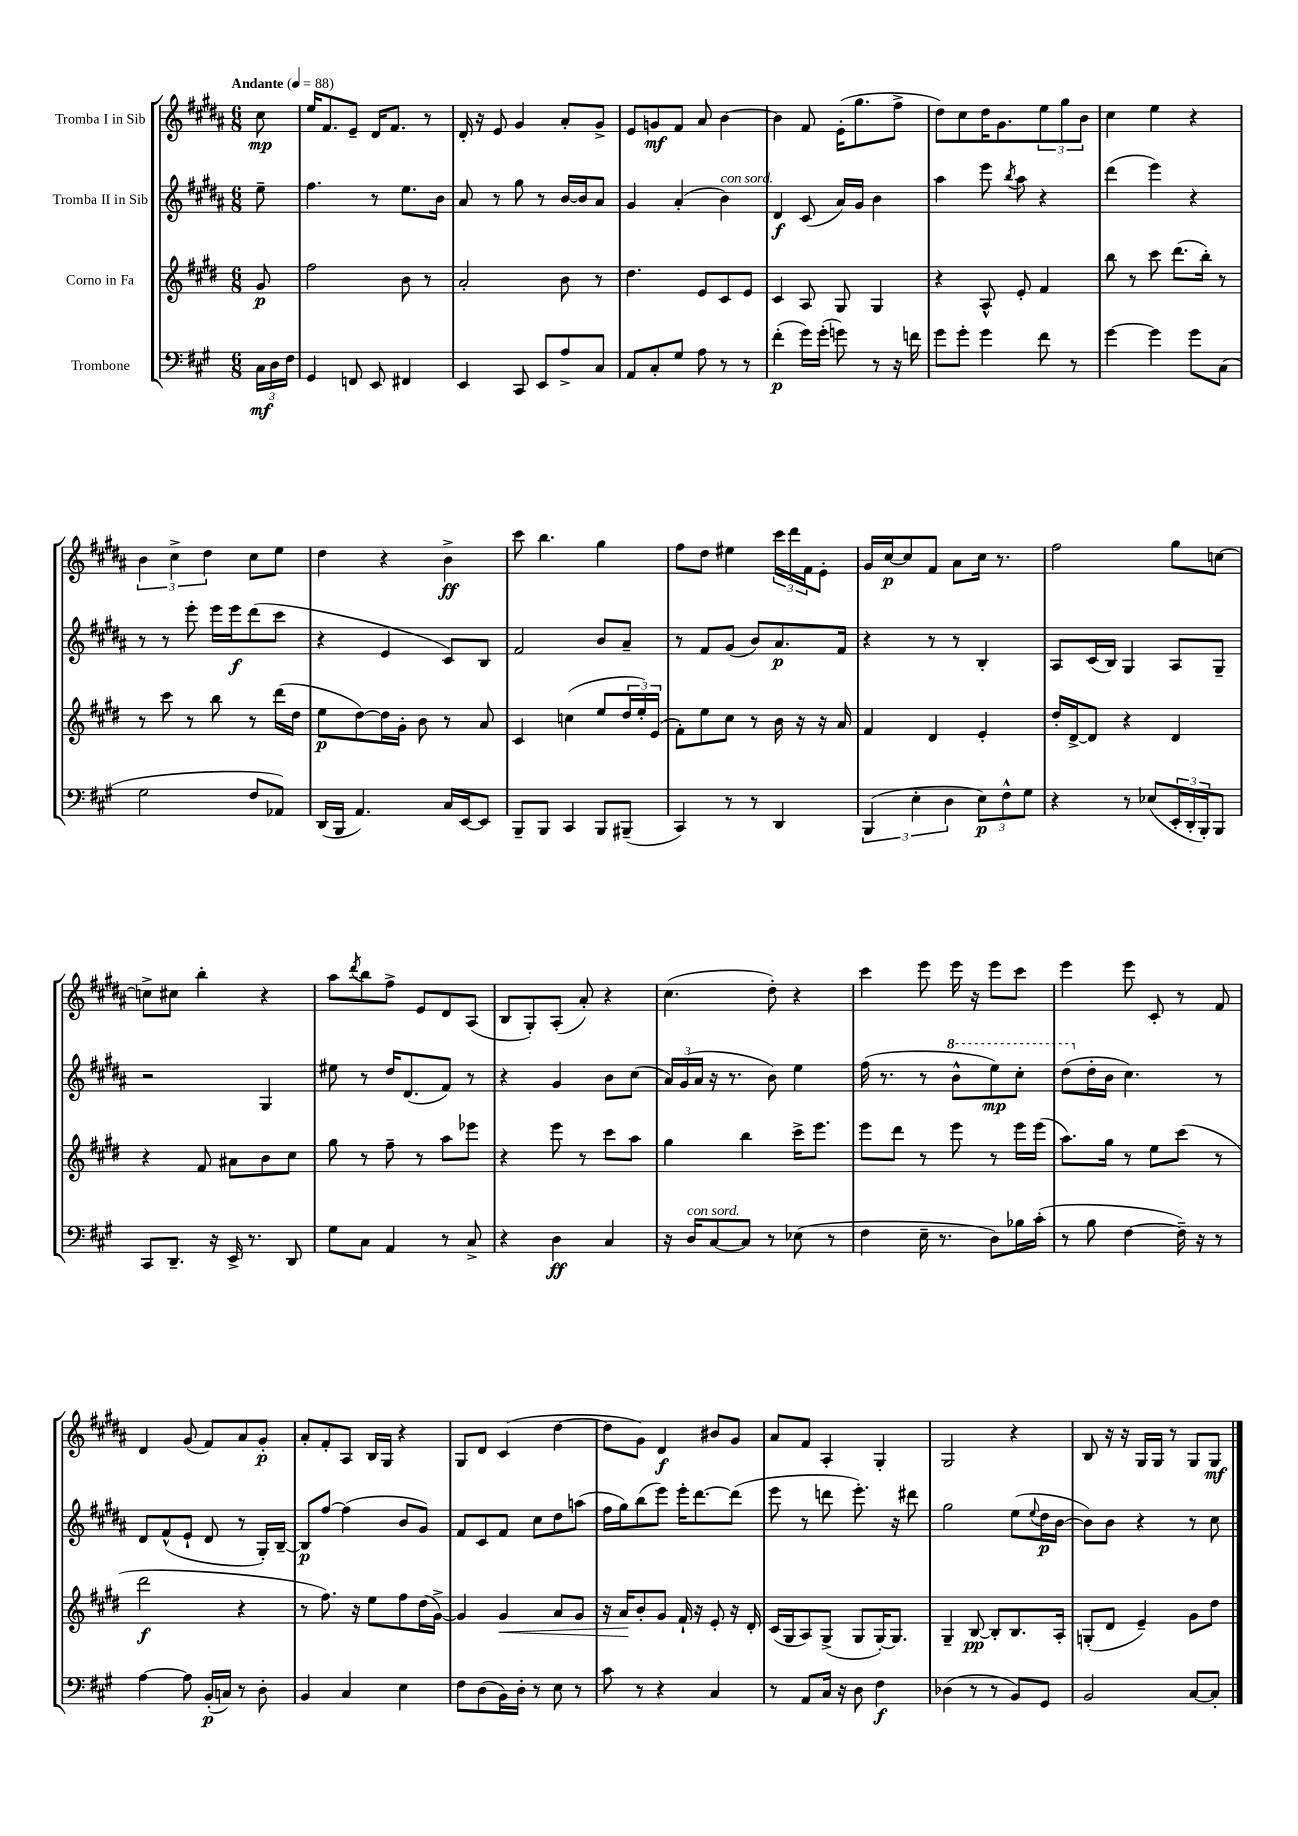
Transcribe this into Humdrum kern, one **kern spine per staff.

**kern	**dynam	**kern	**dynam	**kern	**dynam	**kern	**dynam
*part4	*part4	*part3	*part3	*part2	*part2	*part1	*part1
*staff4	*staff4	*staff3	*staff3	*staff2	*staff2	*staff1	*staff1
*I"Trombone	*	*I"Corno in Fa	*	*I"Tromba II in Sib	*	*I"Tromba I in Sib	*
*clefF4	*	*clefG2	*	*clefG2	*	*clefG2	*
*k[f#c#g#]	*	*k[f#c#g#d#]	*	*k[f#c#g#d#a#]	*	*k[f#c#g#d#a#]	*
*M6/8	*	*M6/8	*	*M6/8	*	*M6/8	*
*MM88	*	*MM88	*	*MM88	*	*MM88	*
=	=	=	=	=	=	=	=
!	!	!	!	!	!	!LO:TX:a:B:t=Andante	!
24C#\LL	mf	8g#/	p	8ee~\	.	8cc#\	mp
24D\	.	.	.	.	.	.	.
24F#\JJ	.	.	.	.	.	.	.
=1	=1	=1	=1	=1	=1	=1	=1
4GG#/	.	2ff#\	.	4.ff#\	.	16ee/KL	.
.	.	.	.	.	.	8.f#/	.
8FFn/	.	.	.	.	.	8e~/J	.
8EE/	.	.	.	8r	.	16d#/KL	.
.	.	.	.	.	.	8.f#/J	.
4FF#X/	.	8b\	.	8.ee\L	.	.	.
.	.	8r	.	.	.	8r	.
.	.	.	.	16b\Jk	.	.	.
=2	=2	=2	=2	=2	=2	=2	=2
4EE/	.	2a'/	.	8a#/	.	16d#'/	.
.	.	.	.	.	.	16r	.
.	.	.	.	8r	.	8e/	.
8CC#/	.	.	.	8gg#\	.	4g#/	.
8EE/L	.	.	.	8r	.	.	.
8A^/	.	8b\	.	[16b/LL	.	8a#'/L	.
.	.	.	.	16b/J]	.	.	.
8C#/J	.	8r	.	8a#/J	.	8g#^/J	.
=3	=3	=3	=3	=3	=3	=3	=3
8AA/L	.	4.dd#\	.	4g#/	.	8e/L	.
8C#'/	.	.	.	.	.	8gn/	mf
8G#/J	.	.	.	(4a#'/	.	8f#/J	.
8A\	.	8e/L	.	.	.	8a#/	.
!	!	!	!	!LO:TX:a:i:t=con sord.	!	!	!
8r	.	8c#/	.	4b\)	.	[4b\	.
8r	.	8e/J	.	.	.	.	.
=4	=4	=4	=4	=4	=4	=4	=4
(4f#'\	p	4c#/	.	4d#/	f	4b\]	.
16g#\LL)	.	8A/	.	(8c#/	.	8f#/	.
(16g#'\JJ	.	.	.	.	.	.	.
8gn\)	.	8G#/	.	16a#/LL)	.	(16e'\KL	.
.	.	.	.	16g#/JJ	.	8.gg#\	.
8r	.	4G#/	.	4b\	.	.	.
16r	.	.	.	.	.	8ff#^\J	.
16fn\	.	.	.	.	.	.	.
=5	=5	=5	=5	=5	=5	=5	=5
8g#\L	.	4r	.	4aa#\	.	8dd#\L)	.
8g#'\J	.	.	.	.	.	8cc#\	.
4g#\	.	8A^^/	.	8eee\	.	16dd#\K	.
.	.	.	.	.	.	8.g#\	.
.	.	.	.	8qbb/	.	.	.
.	.	8e'/	.	8aa#\	.	.	.
8f#\	.	4f#/	.	4r	.	12ee\	.
.	.	.	.	.	.	12gg#\	.
8r	.	.	.	.	.	.	.
.	.	.	.	.	.	12b\J	.
=6	=6	=6	=6	=6	=6	=6	=6
[4g#\	.	8bb\	.	(4ddd#\	.	4cc#\	.
.	.	8r	.	.	.	.	.
4g#\]	.	8ccc#\	.	4eee\)	.	4ee\	.
.	.	(8.ddd#\L	.	.	.	.	.
8g#\L	.	.	.	4r	.	4r	.
.	.	16bb'\Jk)	.	.	.	.	.
(8C#\J	.	8r	.	.	.	.	.
!!LO:LB:g=z
=7	=7	=7	=7	=7	=7	=7	=7
2G#\	.	8r	.	8r	.	6b\	.
.	.	8ccc#\	.	8r	.	.	.
.	.	.	.	.	.	6cc#^\	.
.	.	8r	.	8eee'\	.	.	.
.	.	.	.	.	.	6dd#\	.
.	.	8bb\	.	16eee\LL	.	.	.
.	.	.	.	16eee\J	f	.	.
8F#/L	.	8r	.	(8ddd#\	.	8cc#\L	.
8AA-X/J)	.	(16ddd#\LL	.	8ccc#\J	.	8ee\J	.
.	.	16dd#\JJ	.	.	.	.	.
=8	=8	=8	=8	=8	=8	=8	=8
(16DD/LL	.	8ee\L	p	4r	.	4dd#\	.
16BBB/JJ	.	.	.	.	.	.	.
4.AA/)	.	[8dd#\)	.	.	.	.	.
.	.	16dd#\L]	.	4e/	.	4r	.
.	.	16g#'\JJ	.	.	.	.	.
.	.	8b\	.	.	.	.	.
16C#/LL	.	8r	.	8c#/L)	.	4b^\	ff
[16EE/J	.	.	.	.	.	.	.
8EE/J]	.	8a/	.	8B/J	.	.	.
=9	=9	=9	=9	=9	=9	=9	=9
8BBB~/L	.	4c#/	.	2f#/	.	8ccc#\	.
8BBB/J	.	.	.	.	.	4.bb\	.
4CC#/	.	(4ccn\	.	.	.	.	.
8BBB/L	.	8ee/L	.	8b/L	.	4gg#\	.
(8BBB#X~/J	.	24dd#/L	.	8a#~/J	.	.	.
.	.	24ee'/)	.	.	.	.	.
.	.	(24e/JJ	.	.	.	.	.
=10	=10	=10	=10	=10	=10	=10	=10
4CC#/)	.	8f#'\L)	.	8r	.	8ff#\L	.
.	.	8ee\	.	8f#/L	.	8dd#\J	.
8r	.	8cc#\J	.	(8g#/J	.	4ee#X\	.
8r	.	8r	.	8b/L)	.	.	.
4DD/	.	16b\	.	8.a#/	p	24ccc#\LL	.
.	.	.	.	.	.	24ddd#\	.
.	.	16r	.	.	.	.	.
.	.	.	.	.	.	24f#\J	.
.	.	16r	.	.	.	8e'\J	.
.	.	16a/	.	16f#/Jk	.	.	.
=11	=11	=11	=11	=11	=11	=11	=11
(6BBB/	.	4f#/	.	4r	.	16g#/LL	.
.	.	.	.	.	.	[16cc#/J	p
.	.	.	.	.	.	8cc#/]	.
6E'\	.	.	.	.	.	.	.
.	.	4d#/	.	8r	.	8f#/J	.
6D\	.	.	.	.	.	.	.
.	.	.	.	8r	.	8a#\L	.
12E\L)	p	4e'/	.	4B'/	.	16cc#\Jk	.
.	.	.	.	.	.	8.r	.
12F#^^\	.	.	.	.	.	.	.
12G#\J	.	.	.	.	.	.	.
=12	=12	=12	=12	=12	=12	=12	=12
4r	.	16dd#'/LL	.	8A#/L	.	2ff#\	.
.	.	[16d#^/J	.	.	.	.	.
.	.	8d#/J]	.	(16c#/L	.	.	.
.	.	.	.	16B/JJ)	.	.	.
8r	.	4r	.	4G#/	.	.	.
(8E-X/L	.	.	.	.	.	.	.
24EE'/L	.	4d#/	.	8A#/L	.	8gg#\L	.
24DD'/	.	.	.	.	.	.	.
24BBB'/J)	.	.	.	.	.	.	.
8BBB/J	.	.	.	8G#~/J	.	[8ccn\J	.
!!LO:LB:g=z
=13	=13	=13	=13	=13	=13	=13	=13
8CC#/L	.	4r	.	2r	.	8ccn^\L]	.
8.DD~/J	.	.	.	.	.	8cc#X\J	.
.	.	8f#/	.	.	.	4bb'\	.
16r	.	.	.	.	.	.	.
16EE^/	.	8a#X\L	.	.	.	.	.
8.r	.	.	.	.	.	.	.
.	.	8b\	.	4G#/	.	4r	.
8DD/	.	8cc#\J	.	.	.	.	.
=14	=14	=14	=14	=14	=14	=14	=14
8G#\L	.	8gg#\	.	8ee#X\	.	8aa#\L	.
.	.	.	.	.	.	8qddd#/	.
8C#\J	.	8r	.	8r	.	8bb\	.
4AA/	.	8ff#~\	.	16dd#/KL	.	8ff#^\J	.
.	.	.	.	(8.d#/	.	.	.
.	.	8r	.	.	.	8e/L	.
8r	.	8aa\L	.	8f#/J)	.	8d#/	.
8C#^/	.	8eee-X\J	.	8r	.	(8A#/J	.
=15	=15	=15	=15	=15	=15	=15	=15
4r	.	4r	.	4r	.	8B/L	.
.	.	.	.	.	.	8G#'/)	.
4D\	ff	8eee\	.	4g#/	.	(8A#'/J	.
.	.	8r	.	.	.	8a#'/)	.
4C#/	.	8ccc#\L	.	8b\L	.	4r	.
.	.	8aa\J	.	(8cc#\J	.	.	.
=16	=16	=16	=16	=16	=16	=16	=16
16r	.	4gg#\	.	24a#/LL)	.	(4.cc#\	.
.	.	.	.	(24g#/	.	.	.
!LO:TX:a:i:t=con sord.	!	!	!	!	!	!	!
16D/KL	.	.	.	.	.	.	.
.	.	.	.	24a#/JJ	.	.	.
[8C#/	.	.	.	16r	.	.	.
.	.	.	.	8.r	.	.	.
8C#/J]	.	4bb\	.	.	.	.	.
8r	.	.	.	8b\)	.	8dd#'\)	.
(8E-X\	.	16ccc#^\KL	.	4ee\	.	4r	.
.	.	8.eee\J	.	.	.	.	.
8r	.	.	.	.	.	.	.
=17	=17	=17	=17	=17	=17	=17	=17
4F#\	.	8eee\L	.	(16ff#\	.	4ccc#\	.
.	.	.	.	8.r	.	.	.
.	.	8ddd#\J	.	.	.	.	.
16E~\	.	8r	.	8r	.	8eee\	.
8.r	.	.	.	.	.	.	.
*	*	*	*	*8va	*	*	*
.	.	8eee\	.	8bb^^\L	.	16eee\	.
.	.	.	.	.	.	16r	.
8D\L)	.	8r	.	8eee\)	mp	8eee\L	.
16B-X\L	.	16eee\LL	.	8ccc#'\J	.	8ccc#\J	.
(16c#'\JJ	.	(16eee\JJ	.	.	.	.	.
=18	=18	=18	=18	=18	=18	=18	=18
8r	.	8.aa\L)	.	(8ddd#\L	.	4eee\	.
*	*	*	*	*X8va	*	*	*
8B\	.	.	.	16dd#'\L	.	.	.
.	.	16gg#\Jk	.	16b\JJ	.	.	.
[4F#\	.	8r	.	4.cc#\)	.	8eee\	.
.	.	8ee\L	.	.	.	8c#'/	.
16F#~\])	.	(8ccc#\J	.	.	.	8r	.
16r	.	.	.	.	.	.	.
8r	.	8r	.	8r	.	8f#/	.
!!LO:LB:g=z
=19	=19	=19	=19	=19	=19	=19	=19
[4A\	.	2ddd#\	f	8d#/L	.	4d#/	.
.	.	.	.	(8f#^^/	.	.	.
8A\]	.	.	.	8e`/J	.	(8g#/	.
(16BB'/LL	p	.	.	8d#/	.	8f#/L)	.
16Cn/JJ)	.	.	.	.	.	.	.
8r	.	4r	.	8r	.	8a#/	.
8D'\	.	.	.	16G#'/LL)	.	8g#'/J	p
.	.	.	.	[16B~/JJ	.	.	.
=20	=20	=20	=20	=20	=20	=20	=20
4BB/	.	8r	.	8B/L]	p	8a#'/L	.
.	.	8.ff#\)	.	[8ff#/J	.	8f#'/	.
4C#/	.	.	.	(4ff#\]	.	8A#/J	.
.	.	16r	.	.	.	.	.
.	.	8ee\L	.	.	.	16B/LL	.
.	.	.	.	.	.	16G#/JJ	.
4E\	.	8ff#\	.	8b/L	.	4r	.
.	.	(16dd#\L	.	8g#/J)	.	.	.
.	.	[16g#^\JJ)	.	.	.	.	.
=21	=21	=21	=21	=21	=21	=21	=21
8F#\L	.	4g#/]	.	8f#/L	.	8G#/L	.
(8D\	.	.	.	8c#/	.	8d#/J	.
!	!	!	!LO:HP:b	!	!	!	!
16BB\L)	.	4g#/	<	8f#/J	.	(4c#/	.
16D'\JJ	.	.	.	.	.	.	.
8r	.	.	.	8cc#\L	.	.	.
8E\	.	8a/L	.	8dd#\	.	[4dd#\	.
8r	.	8g#/J	.	(8aan\J	.	.	.
=22	=22	=22	=22	=22	=22	=22	=22
8c#\	.	16r	.	16ff#\LL	.	8dd#\L]	.
.	.	16a/KL	.	16gg#\J)	.	.	.
8r	.	8b'/	[	(8bb\	.	8g#\J)	.
4r	.	8g#/J	.	8eee\J)	.	4d#/	f
.	.	16f#`/	.	16eee'\KL	.	.	.
.	.	16r	.	[8.ddd#\	.	.	.
4C#/	.	8e'/	.	.	.	8b#X/L	.
.	.	16r	.	(8ddd#\J]	.	8g#/J	.
.	.	16d#'/	.	.	.	.	.
=23	=23	=23	=23	=23	=23	=23	=23
8r	.	(16c#/LL	.	8eee\	.	8a#/L	.
.	.	16G#/J	.	.	.	.	.
8AA/L	.	8A/)	.	8r	.	8f#/J	.
16C#/Jk	.	(8G#^/J	.	8dddn\	.	4A#'/	.
16r	.	.	.	.	.	.	.
8D\	.	8G#/L	.	8.eee'\)	.	.	.
4F#\	f	[16G#'/K)	.	.	.	4G#'/	.
.	.	8.G#/J]	.	16r	.	.	.
.	.	.	.	8ddd#X\	.	.	.
=24	=24	=24	=24	=24	=24	=24	=24
(4D-X\	.	4G#~/	.	2gg#\	.	2G#/	.
8r	.	[8B/	pp	.	.	.	.
8r	.	8B'/L]	.	.	.	.	.
8BB/L)	.	8.B/	.	(8ee\L	.	4r	.
.	.	.	.	8qqee/	.	.	.
8GG#/J	.	.	.	16dd#\L	p	.	.
.	.	16A'/Jk	.	[16b\JJ	.	.	.
=25	=25	=25	=25	=25	=25	=25	=25
2BB/	.	(8Gn'/L	.	8b\L])	.	8B/	.
.	.	8d#/J	.	8b\J	.	16r	.
.	.	.	.	.	.	16r	.
.	.	4e~/)	.	4r	.	16G#/LL	.
.	.	.	.	.	.	16G#/JJ	.
.	.	.	.	.	.	8r	.
[8C#/L	.	8g#\L	.	8r	.	8G#/L	.
8C#'/J]	.	8dd#\J	.	8cc#\	.	8G#/J	mf
==	==	==	==	==	==	==	==
*-	*-	*-	*-	*-	*-	*-	*-
